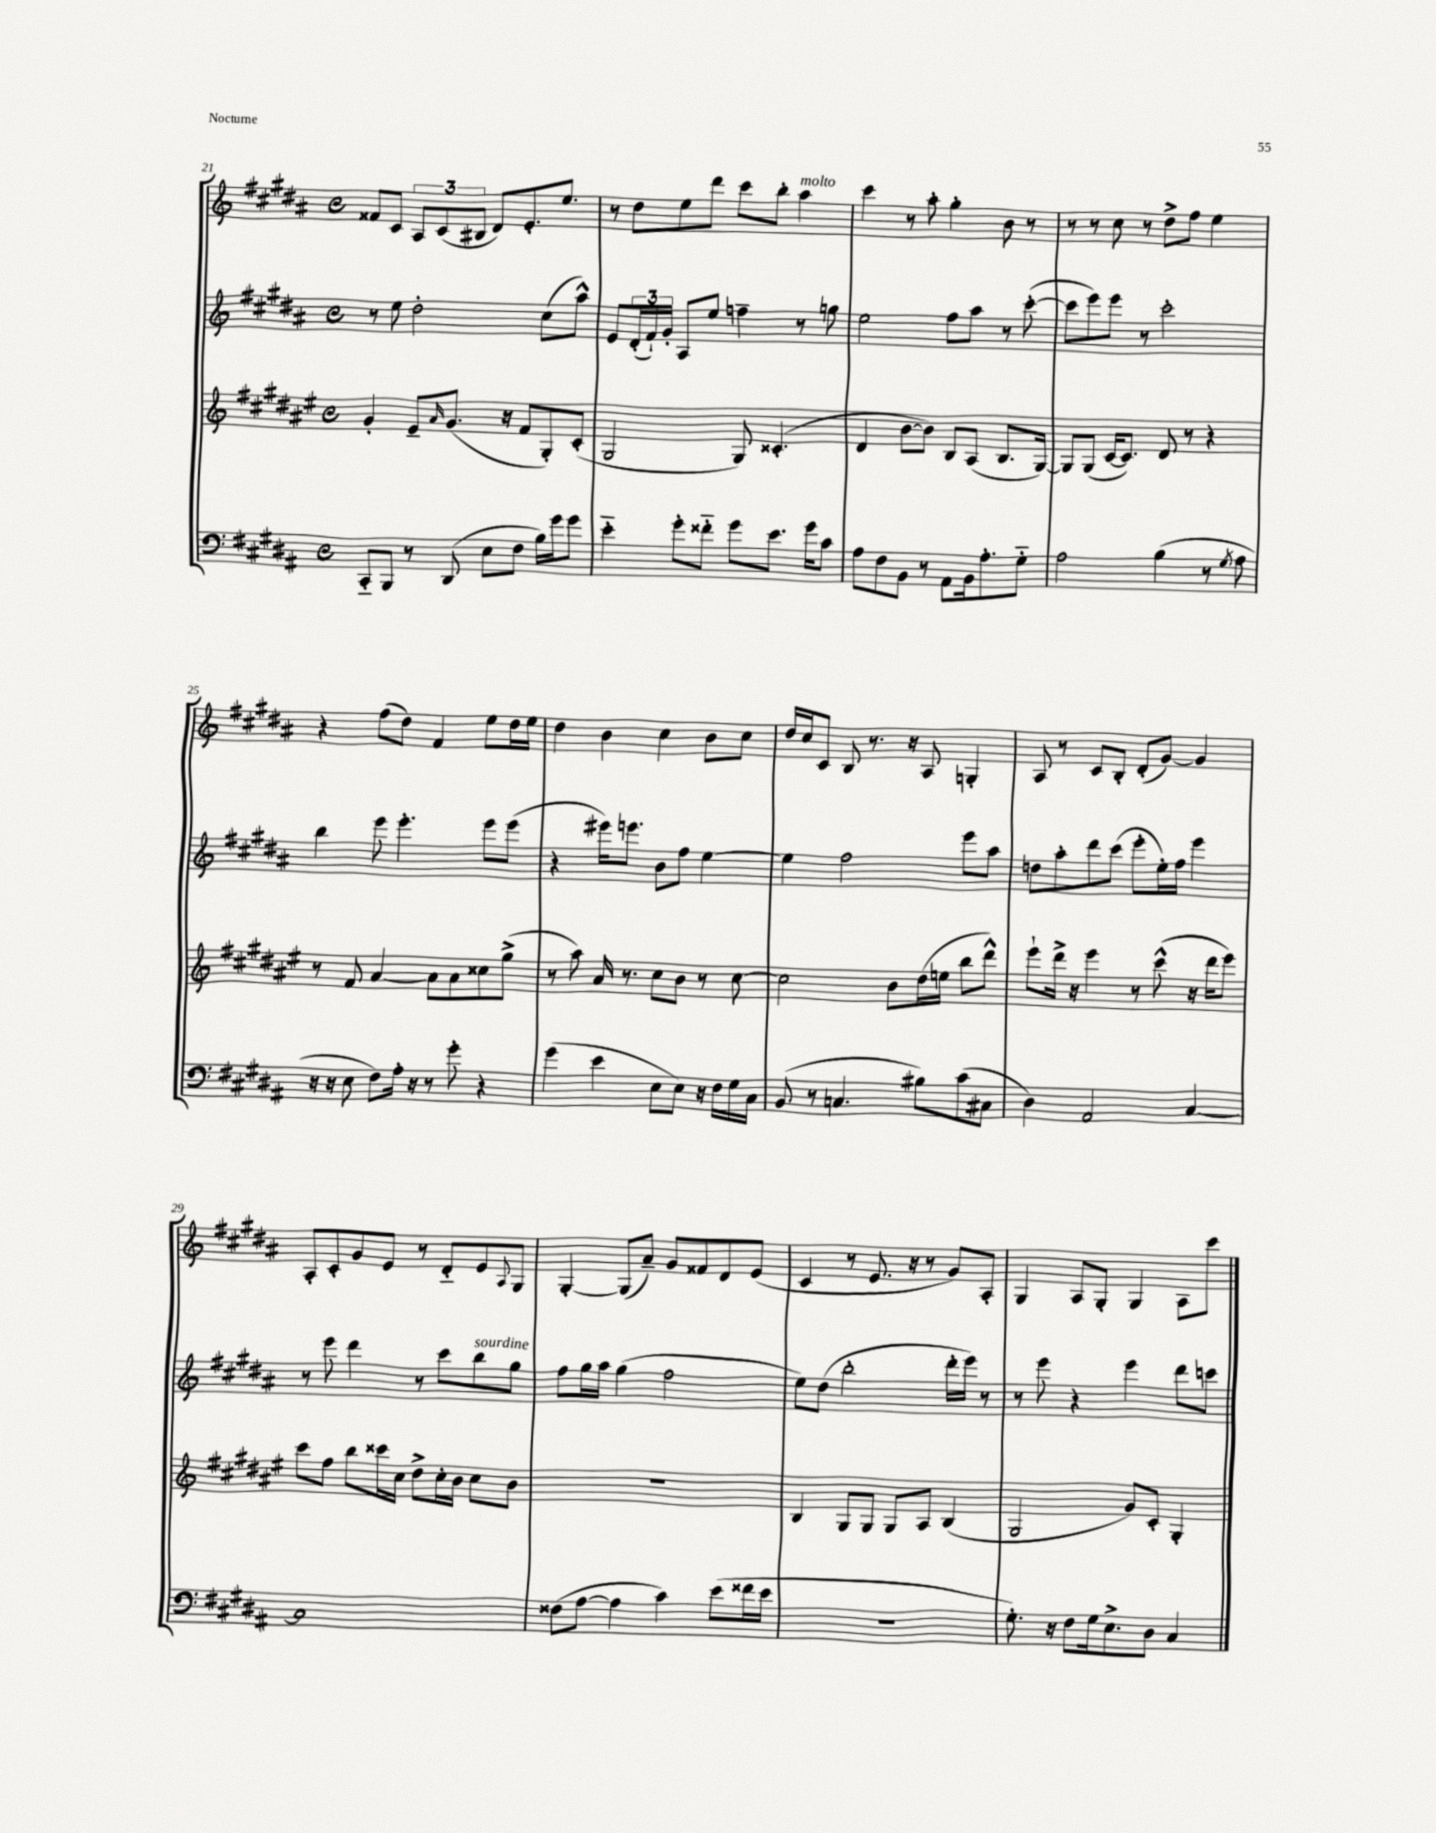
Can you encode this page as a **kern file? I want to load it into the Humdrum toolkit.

**kern	**kern	**kern	**kern
*part4	*part3	*part2	*part1
*staff4	*staff3	*staff2	*staff1
*clefF4	*clefG2	*clefG2	*clefG2
*k[f#c#g#d#a#]	*k[f#c#g#d#a#e#]	*k[f#c#g#d#a#]	*k[f#c#g#d#a#]
*M4/4	*M4/4	*M4/4	*M4/4
*met(c)	*met(c)	*met(c)	*met(c)
=21	=21	=21	=21
8CC#/L	4g#'/	8r	8f##X/L
8BBB/J	.	8ee\	8c#/J
8r	8e#~/L	2dd#'\	12A#/L
.	.	.	(12c#/
.	16qqa#/	.	.
(8DD#/	(8.g#/J	.	.
.	.	.	12B#X/J
8E\L	.	.	8d#/L)
.	16r	.	.
8F#\J	8f#/L	.	8.e'/
16B\LL)	8G#'/)	(8cc#\L	.
16g#\J	.	.	8.ee/J
8g#\J	(8c#'/J	8aa#^^\J)	.
=22	=22	=22	=22
4e\	2G#/	8e/L	8r
.	.	(24d#'/L	8dd#\L
.	.	24f#`/)	.
.	.	24g#'/JJ	.
8g#'\L	.	8A#/L	8ee\
8f##X\J	.	8ee/J	8ddd#\J
8g#\L	8G#/)	4ffn~\	8ccc#\L
8.e\J	(4.c##X'/	.	8bb'\J
!	!	!	!LO:TX:a:i:t=molto
.	.	8r	4aa#\
16g#\KL	.	.	.
8c#\J	.	8ggn\	.
=23	=23	=23	=23
8A#\L	4d#/	2ee\	4ccc#\
8F#\	.	.	.
8BB\J	[8b\L	.	8r
8r	8b\J])	.	8aa#'\
8AA#\L	8B/L	8ff#\L	4gg#'\
16BB\k	(8A#/J	8aa#\J	.
8.A#'\	.	.	.
.	8.B/L	8r	8b\
8G#\J	.	([8ccc#'\	8r
.	[16G#/Jk)	.	.
=24	=24	=24	=24
2A#\	8G#/L]	8ccc#\L]	8r
.	(8G#/J	8eee\)	8r
.	[16c#/KL	8eee\J	8cc#\
.	8.c#/J])	.	.
.	.	8r	8r
(4B\	8d#/	2ccc#'\	8dd#^\L
.	8r	.	8ff#\J
8r	4r	.	4ee\
8qG#/	.	.	.
8A#\	.	.	.
!!LO:LB:g=z
=25	=25	=25	=25
16r	8r	4bb\	4r
16r	.	.	.
8E\	8f#/	.	.
8F#\L)	[4a#/	8eee\	(8ff#\L
16A#'\Jk	.	4.eee'\	8dd#\J)
16r	.	.	.
8r	8a#\L]	.	4f#/
8g#'\	8a#\	.	.
4r	8cc##X\	8eee\L	8ee\L
.	(8gg#^\J	(8eee\J	16dd#\L
.	.	.	16ee\JJ
=26	=26	=26	=26
(4g#\	8r	4r	4dd#\
.	8aa#\)	.	.
4e\	16a#/	16eee#X\KL)	4b\
.	8.r	8.eeen\J	.
8E\L	8cc#\L	8b\L	4cc#\
8E\J)	8b\J	8ff#\J	.
16r	8r	[4ee\	8b\L
16F#\LL	.	.	.
16G#\	[8cc#\	.	8cc#\J
16C#\JJ	.	.	.
=27	=27	=27	=27
(8BB/	2cc#\]	4ee\]	16dd#/LL
.	.	.	16cc#/J
8r	.	.	8c#/J
4.Cn/	.	2ff#\	8B/
.	.	.	8.r
.	8b\L	.	.
.	.	.	16r
8B#X\L)	(16dd#\L	.	8A#/
.	16een\JJ	.	.
(8c#\	8bb\L	8eee\L	4Gn'/
8C#X\J	8ddd#^^\J)	8aa#\J	.
=28	=28	=28	=28
4D#\)	8eee#`\L	8ddn\L	8A#/
.	16ddd#^\Jk	8aa#'\	8r
.	16r	.	.
2AA#/	4eee#\	8ddd#\	8c#/L
.	.	(8ccc#\J	8B'/J
.	8r	8eee'\L	(8d#'/L
.	(8ccc#^^\	16ee'\L)	[8g#/J)
.	.	16ff#\JJ	.
[4C#/	16r	4eee\	4g#/]
.	16ddd#\KL	.	.
.	8eee#\J)	.	.
!!LO:LB:g=z
=29	=29	=29	=29
1C#]	8ccc#\L	8r	8A#'/L
.	8ff#\J	8eee\	8c#'/
.	8bb\L	4ddd#\	8g#/
.	16ccc##X\L	.	8e/J
.	16cc#\JJ	.	.
.	8dd#^\L	8r	8r
.	16cc#'\L	8ccc#\L	8d#/L
.	16b\JJ	.	.
!	!	!LO:TX:a:i:t=sourdine	!
.	8cc#\L	8bb\	8e/
.	.	.	8qqA#/
.	8b\J	8gg#\J	8G#/J
=30	=30	=30	=30
(8F##X\L	1r	8ff#\L	[4G#'/
[8A#\J	.	16gg#\L	.
.	.	16aa#\JJ	.
4A#\]	.	(4gg#\	(8G#/L]
.	.	.	8a#~/J)
4c#\)	.	2ff#\	8g#/L
.	.	.	8f##X/
(8e\L	.	.	8d#/
16f##X\L	.	.	(8e/J
16e\JJ	.	.	.
=31	=31	=31	=31
1r	4B/	8ee\L)	4c#/
.	.	(8dd#\J	.
.	8G#/L	2bb'\	8r
.	8G#/J	.	8.e/
.	8G#/L	.	.
.	.	.	16r
.	8A#/J	.	8r
.	(4B/	16ddd#'\LL	8g#/L)
.	.	16eee\JJ)	.
.	.	8r	8A#'/J
=32	=32	=32	=32
8.G#'\)	2G#/	8r	4G#/
.	.	8eee\	.
16r	.	.	.
8F#\L	.	4r	8A#/L
16G#\k	.	.	8G#'/J
8.E^\	.	.	.
.	8g#/L)	4eee\	4G#/
8D#\J	8c#'/J	.	.
4C#/	4G#'/	8ddd#\L	8A#\L
.	.	8cccn\J	8ccc#\J
==	==	==	==
*-	*-	*-	*-
